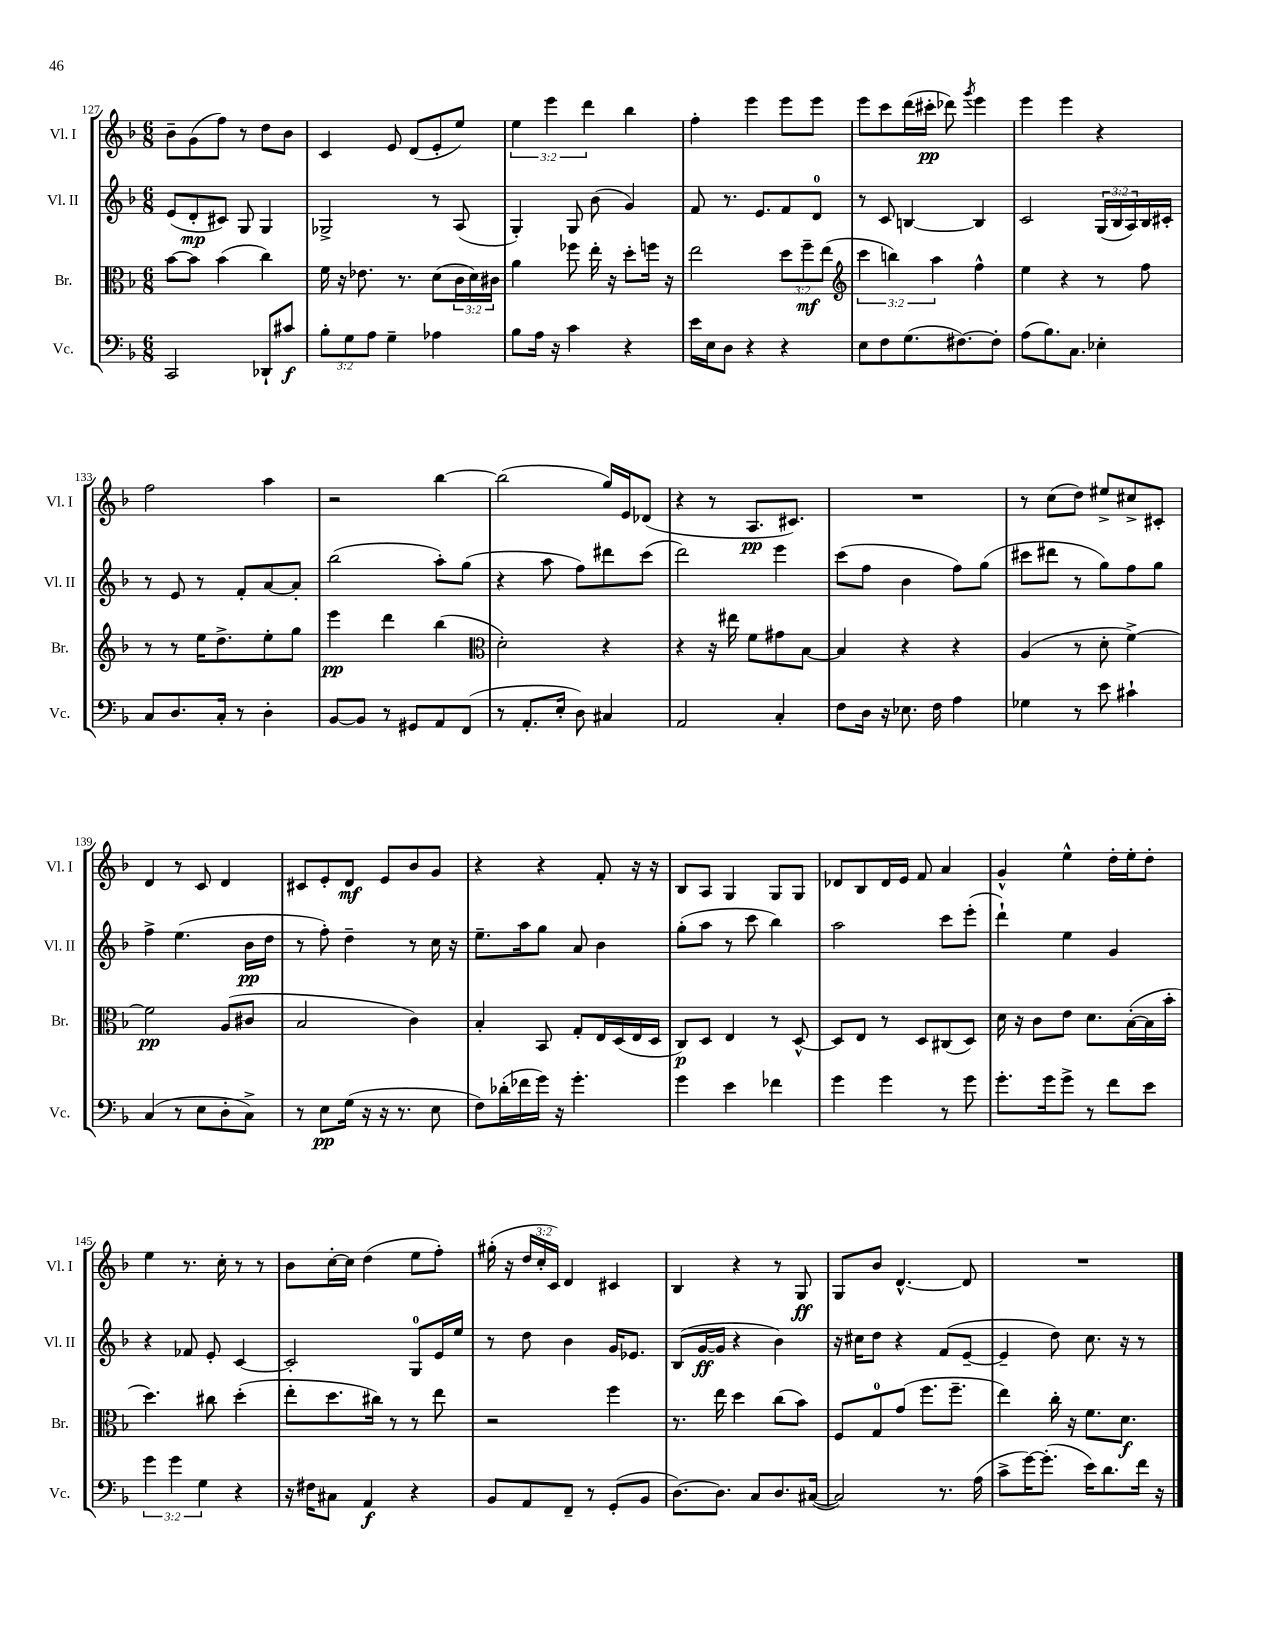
<<
\new StaffGroup <<
\new Staff = "s0" \with { instrumentName = "Vl. I" shortInstrumentName = "Vl. I" } {
    \clef treble \key f \major \numericTimeSignature \time 6/8 \override Staff.TupletNumber.text = #tuplet-number::calc-fraction-text
    bes'8-- g'8( f''8) r8 d''8 bes'8 |
    c'4 e'8 d'8( e'8-. e''8) |
    \tuplet 3/2 { e''4 e'''4 d'''4 } bes''4 |
    f''4-. e'''4 e'''8 e'''8 |
    e'''8 c'''8 d'''16( cis'''16-.\pp des'''8) \acciaccatura { g'''8 } e'''4 |
    e'''4 e'''4 r4 |
    f''2 a''4 |
    r2 bes''4~ |
    bes''2( g''16) e'16 des'8( |
    r4 r8 a8.\pp cis'8.) |
    R2. |
    r8 c''8( d''8) eis''8-> cis''8-> cis'8-. |
    d'4 r8 c'8 d'4 |
    cis'8 e'8-. d'8\mf e'8 bes'8 g'8 |
    r4 r4 f'8-. r16 r16 |
    bes8 a8 g4 g8 g8 |
    des'8 bes8 des'16 e'16 f'8 a'4 |
    g'4-^ e''4-^ d''16-. e''16-. d''8-. |
    e''4 r8. c''16-. r8 r8 |
    bes'8 c''16~-. c''16 d''4( e''8 f''8-.) |
    gis''16-.( r16 \tuplet 3/2 { d''16 c''16-. c'16) } d'4 cis'4 |
    bes4 r4 r8 g8\ff |
    g8 bes'8 d'4.~-^ d'8 |
    R2. \bar "|." |
}
\new Staff = "s1" \with { instrumentName = "Vl. II" shortInstrumentName = "Vl. II" } {
    \clef treble \key f \major \numericTimeSignature \time 6/8 \override Staff.TupletNumber.text = #tuplet-number::calc-fraction-text
    e'8( d'8-.\mp cis'8) g8 g4 |
    ges2-> r8 a8( |
    g4-.) g8 bes'8( g'4) |
    f'8 r8. e'8. f'8 d'8-0 |
    r8 c'8 b4~ b4 |
    c'2 \tuplet 3/2 { g16( bes16 a16) } bes16 cis'16-. |
    r8 e'8 r8 f'8-. a'8~ a'8-. |
    bes''2( a''8-.) g''8( |
    r4 a''8 f''8) dis'''8 c'''8( |
    d'''2) e'''4 |
    c'''8( f''8 bes'4 f''8) g''8( |
    cis'''8 dis'''8 r8 g''8) f''8 g''8 |
    f''4-> e''4.( bes'16\pp d''16 |
    r8 f''8-.) d''4-- r8 c''16 r16 |
    e''8.-- a''16 g''8 a'8 bes'4 |
    g''8-.( a''8 r8 c'''8 bes''4) |
    a''2 c'''8 e'''8-.( |
    d'''4-!) e''4 g'4 |
    r4 fes'8 e'8-. c'4~ |
    c'2-. g8-0 e'16 e''16 |
    r8 d''8 bes'4 g'16 ees'8. |
    bes8( g'16~\ff g'16 r4 bes'4) |
    r16 cis''16 d''8 r4 f'8( e'8~-- |
    e'4-- d''8) c''8. r16 r8 \bar "|." |
}
\new Staff = "s2" \with { instrumentName = "Br." shortInstrumentName = "Br." } {
    \clef alto \key f \major \numericTimeSignature \time 6/8 \override Staff.TupletNumber.text = #tuplet-number::calc-fraction-text
    bes'8~ bes'8 bes'4( c''4) |
    f'16 r16 ees'8. r8. d'8( \tuplet 3/2 { c'16 d'16) cis'16 } |
    a'4 fes''8 e''16-. r16 d''8-. f''16 r16 |
    e''2 \tuplet 3/2 { d''8 f''8--\mf e''8( } |
    \clef treble \tuplet 3/2 { c'''4 b''4) a''4 } f''4-^ |
    e''4 r4 r8 f''8 |
    r8 r8 e''16 d''8.-> e''8-. g''8 |
    e'''4\pp d'''4 bes''4( |
    \clef alto d'2-.) r4 |
    r4 r16 eis''16 f'8 gis'8 bes8~ |
    bes4 r4 r4 |
    a4( r8 d'8-. f'4~->) |
    f'2\pp a8( cis'8 |
    bes2 c'4) |
    bes4-. bes,8 g8-. e16 d16( e16 d16 |
    c8\p) d8 e4 r8 d8~-^ |
    d8 e8 r8 d8 cis8( d8) |
    d'16 r16 c'8 e'8 d'8. bes16~-.( bes16 bes'16-. |
    d''4.) cis''8 d''4-.( |
    e''8-. d''8. cis''16) r8 r8 e''8 |
    r2 f''4 |
    r8. e''16 d''4 c''8( bes'8) |
    f8 g8-0 g'8( f''8. f''8.-- |
    e''4) c''16-. r16 f'8. d'8.\f \bar "|." |
}
\new Staff = "s3" \with { instrumentName = "Vc." shortInstrumentName = "Vc." } {
    \clef bass \key f \major \numericTimeSignature \time 6/8 \override Staff.TupletNumber.text = #tuplet-number::calc-fraction-text
    c,2 des,8-! cis'8\f |
    \tuplet 3/2 { bes8-. g8 a8 } g4-- aes4 |
    bes8 a16 r16 c'4 r4 |
    e'16 e16 d8 r4 r4 |
    e8 f8 g8.( fis8.~) fis8-. |
    a8( bes8.) c8. ees4-. |
    c8 d8. c16-. r8 d4-. |
    bes,8~ bes,8 r8 gis,8 a,8 f,8( |
    r8 a,8.-. e16-. d8) cis4 |
    a,2 c4-. |
    f8 d16 r16 ees8. f16 a4 |
    ges4 r8 e'8 cis'4-! |
    c4( r8 e8 d8-. c8->) |
    r8 e8\pp g16( r16 r16 r8. e8 |
    f8) des'16-.( fes'16 g'16) r16 g'4.-. |
    g'4 e'4 fes'4 |
    g'4 g'4 r8 g'8 |
    g'8.-. g'16 g'8-> r8 f'8 e'8 |
    \tuplet 3/2 { g'4 g'4 g4 } r4 |
    r16 fis16 cis8 a,4\f r4 |
    bes,8 a,8 f,8-- r8 g,8-.( bes,8 |
    d8.~) d8. c8 d8. cis16~( |
    cis2) r8. a16( |
    c'8-> g'16~) g'8.-.( e'16) d'8. f'16 r16 \bar "|." |
}
>>
>>
\layout { \context { \Score currentBarNumber = #127 } }
